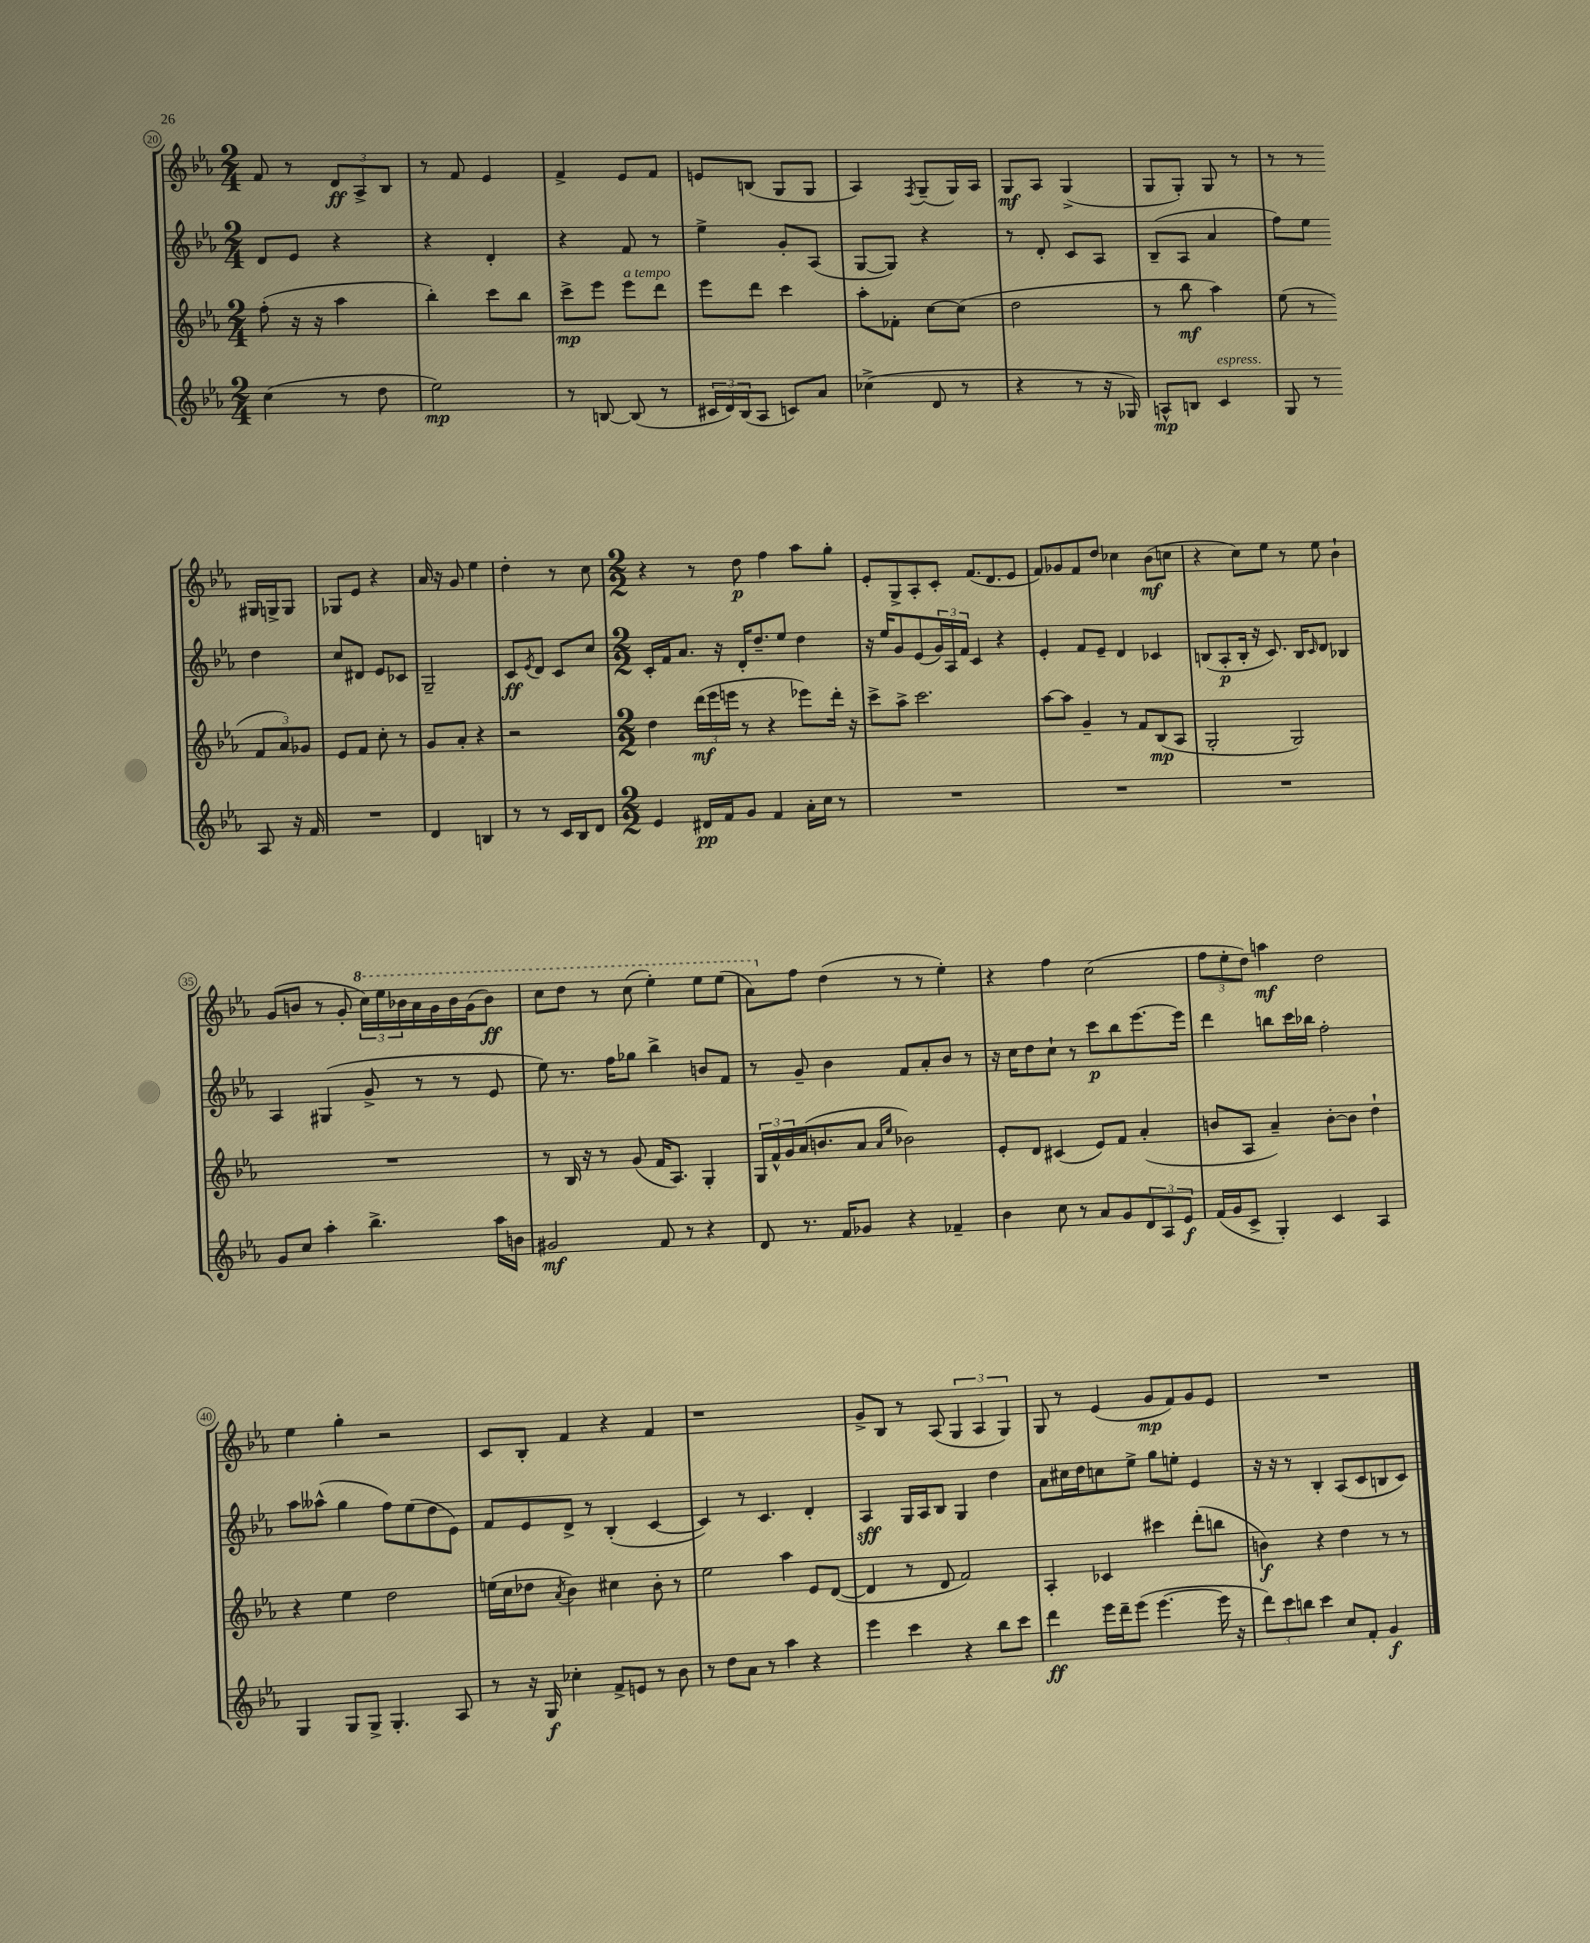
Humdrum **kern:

**kern	**dynam	**kern	**dynam	**kern	**dynam	**kern	**dynam
*part4	*part4	*part3	*part3	*part2	*part2	*part1	*part1
*staff4	*staff4	*staff3	*staff3	*staff2	*staff2	*staff1	*staff1
*clefG2	*	*clefG2	*	*clefG2	*	*clefG2	*
*k[b-e-a-]	*	*k[b-e-a-]	*	*k[b-e-a-]	*	*k[b-e-a-]	*
*M2/4	*	*M2/4	*	*M2/4	*	*M2/4	*
=20	=20	=20	=20	=20	=20	=20	=20
(4cc\	.	(8ff'\	.	8d/L	.	8f/	.
.	.	16r	.	8e-/J	.	8r	.
.	.	16r	.	.	.	.	.
8r	.	4aa-\	.	4r	.	12d/L	ff
.	.	.	.	.	.	12A-^/	.
8dd\	.	.	.	.	.	.	.
.	.	.	.	.	.	12B-/J	.
=21	=21	=21	=21	=21	=21	=21	=21
2ee-\)	mp	4bb-'\)	.	4r	.	8r	.
.	.	.	.	.	.	8f/	.
.	.	8ccc\L	.	4d'/	.	4e-/	.
.	.	8bb-\J	.	.	.	.	.
=22	=22	=22	=22	=22	=22	=22	=22
8r	.	8ccc^\L	mp	4r	.	4f^/	.
[8Bn/	.	8eee-\J	.	.	.	.	.
!	!	!LO:TX:a:i:t=a tempo	!	!	!	!	!
(8B/]	.	8eee-\L	.	8f/	.	8e-/L	.
8r	.	8ddd\J	.	8r	.	8f/J	.
=23	=23	=23	=23	=23	=23	=23	=23
24c#X/LL	.	8eee-\L	.	4ee-^\	.	8en/L	.
24d/)	.	.	.	.	.	.	.
(24B-/J	.	.	.	.	.	.	.
8A-/J	.	8ddd\J	.	.	.	(8Bn/J	.
8cn/L)	.	4ccc\	.	8g'/L	.	8G/L	.
8a-/J	.	.	.	(8A-/J	.	8G/J	.
=24	=24	=24	=24	=24	=24	=24	=24
(4cc-X^\	.	8aa-'\L	.	[8G/L	.	4A-/)	.
.	.	8f-X'\J	.	8G/J])	.	.	.
.	.	.	.	.	.	8qF/	.
8d/	.	[8cc\L	.	4r	.	(8G~/L	.
8r	.	(8cc\J]	.	.	.	16G/L)	.
.	.	.	.	.	.	16A-/JJ	.
=25	=25	=25	=25	=25	=25	=25	=25
4r	.	2dd\	.	8r	.	8G/L	mf
.	.	.	.	8d'/	.	8A-/J	.
8r	.	.	.	8c/L	.	(4G^/	.
16r	.	.	.	8A-/J	.	.	.
16G-X/)	.	.	.	.	.	.	.
=26	=26	=26	=26	=26	=26	=26	=26
8An^^/L	mp	8r	.	(8B-~/L	.	8G/L	.
8Bn/J	.	8bb-\	mf	8A-/J	.	8G'/J)	.
!LO:TX:a:i:t=espress.	!	!	!	!	!	!	!
4c/	.	4aa-\)	.	4a-/	.	8G/	.
.	.	.	.	.	.	8r	.
=27	=27	=27	=27	=27	=27	=27	=27
8G/	.	(8ee-\	.	8ff\L)	.	8r	.
8r	.	8r	.	8ee-\J	.	8r	.
8A-/	.	12f/L	.	4dd\	.	16G#X/LL	.
.	.	.	.	.	.	16Gn^/J	.
.	.	12a-/)	.	.	.	.	.
16r	.	.	.	.	.	8G/J	.
.	.	12g-X/J	.	.	.	.	.
16f/	.	.	.	.	.	.	.
!!LO:LB:g=z
=28	=28	=28	=28	=28	=28	=28	=28
2r	.	8e-/L	.	8cc/L	.	8G-X/L	.
.	.	8f/J	.	8d#X/J	.	8e-/J	.
.	.	8cc'\	.	8e-/L	.	4r	.
.	.	8r	.	8c-X/J	.	.	.
=29	=29	=29	=29	=29	=29	=29	=29
4d/	.	8g/L	.	2G~/	.	16a-/	.
.	.	.	.	.	.	16r	.
.	.	8a-'/J	.	.	.	8g/	.
4Bn/	.	4r	.	.	.	4ee-\	.
=30	=30	=30	=30	=30	=30	=30	=30
8r	.	2r	.	8c/L	ff	4dd'\	.
.	.	.	.	8qe-/	.	.	.
8r	.	.	.	8d/J	.	.	.
16c/LL	.	.	.	8c/L	.	8r	.
16B-/J	.	.	.	.	.	.	.
8d/J	.	.	.	8cc/J	.	8cc\	.
=31	=31	=31	=31	=31	=31	=31	=31
*M2/2	*	*M2/2	*	*M2/2	*	*M2/2	*
4e-/	.	4dd\	.	16c'/LL	.	4r	.
.	.	.	.	16f/J	.	.	.
.	.	.	.	8.a-/J	.	.	.
16d#X/LL	pp	(24ddd\LL	mf	.	.	8r	.
.	.	24eee-\	.	.	.	.	.
16f/J	.	.	.	16r	.	.	.
.	.	24eeen\JJ	.	.	.	.	.
8g/J	.	8r	.	16d'/KL	.	8dd\	p
.	.	.	.	8.dd~/	.	.	.
4f/	.	4r	.	.	.	4ff\	.
.	.	.	.	8ee-/J	.	.	.
16a-'\LL	.	8eee-X\L)	.	4dd\	.	8aa-\L	.
16cc\JJ	.	.	.	.	.	.	.
8r	.	16ddd'\Jk	.	.	.	8gg'\J	.
.	.	16r	.	.	.	.	.
=32	=32	=32	=32	=32	=32	=32	=32
1r	.	8ccc^\L	.	16r	.	8e-'/L	.
.	.	.	.	16ee-/KL	.	.	.
.	.	8aa-^\J	.	8g/	.	8G^/	.
.	.	2.ccc\	.	(8e-/	.	8A-'/	.
.	.	.	.	24g/L)	.	8c'/J	.
.	.	.	.	24A-/	.	.	.
.	.	.	.	24f/JJ	.	.	.
.	.	.	.	4c/	.	(8.f/L	.
.	.	.	.	.	.	8.d/	.
.	.	.	.	4r	.	.	.
.	.	.	.	.	.	8e-/J	.
=33	=33	=33	=33	=33	=33	=33	=33
1r	.	[8aa-\L	.	4e-'/	.	8f/L)	.
.	.	8aa-\J]	.	.	.	8g-X/	.
.	.	4g~/	.	8f/L	.	8f/	.
.	.	.	.	8e-~/J	.	8dd/J	.
.	.	8r	.	4d/	.	4cc-X\	.
.	.	8f/L	.	.	.	.	.
.	.	(8B-/	mp	4c-X/	.	(8b-\L	mf
.	.	8A-/J	.	.	.	8ccn\J	.
=34	=34	=34	=34	=34	=34	=34	=34
1r	.	2G'/	.	(8Bn/L	.	4r	.
.	.	.	.	8A-'/	p	.	.
.	.	.	.	16B'/Jk	.	8cc\L)	.
.	.	.	.	16r	.	.	.
.	.	.	.	8.c/)	.	8ee-\J	.
.	.	2G/)	.	.	.	8r	.
.	.	.	.	16B/KL	.	.	.
.	.	.	.	16qqc/	.	.	.
.	.	.	.	8d/J	.	8ee-\	.
.	.	.	.	4B-X/	.	4b-`\	.
!!LO:LB:g=z
=35	=35	=35	=35	=35	=35	=35	=35
8g/L	.	1r	.	4A-/	.	(8g/L	.
8cc/J	.	.	.	.	.	8bn/J	.
4aa-'\	.	.	.	(4G#X/	.	8r	.
.	.	.	.	.	.	8g'/	.
*	*	*	*	*	*	*8va	*
4.bb-^\	.	.	.	8g^/	.	24ccc\LL)	.
.	.	.	.	.	.	24eee-\	.
.	.	.	.	.	.	24bb-X\	.
.	.	.	.	8r	.	16aa-\	.
.	.	.	.	.	.	16gg\	.
.	.	.	.	8r	.	16bb-\	.
.	.	.	.	.	.	(16gg\J	.
16aa-\LL	.	.	.	8e-/	.	8bb-\J)	ff
16bn\JJ	.	.	.	.	.	.	.
=36	=36	=36	=36	=36	=36	=36	=36
2g#X/	mf	8r	.	8ee-\)	.	8ccc\L	.
.	.	16B-/	.	8.r	.	8ddd\J	.
.	.	16r	.	.	.	.	.
.	.	8r	.	.	.	8r	.
.	.	.	.	16ff\KL	.	.	.
.	.	(8g/	.	8gg-X\J	.	(8ccc\	.
8f/	.	16f/KL	.	4bb-^\	.	4eee-'\)	.
.	.	8.A-/J)	.	.	.	.	.
8r	.	.	.	.	.	.	.
4r	.	4G'/	.	8bn/L	.	8eee-\L	.
.	.	.	.	8f/J	.	(8eee-\J	.
=37	=37	=37	=37	=37	=37	=37	=37
8d/	.	24G/LL	.	8r	.	8aa-\L)	.
.	.	24f^^/	.	.	.	.	.
.	.	24g/	.	.	.	.	.
*	*	*	*	*	*	*X8va	*
8.r	.	(16a-/J	.	8g~/	.	8ff\J	.
.	.	8.bn/	.	.	.	.	.
.	.	.	.	4b-\	.	(4dd\	.
16f/KL	.	.	.	.	.	.	.
8g-X/J	.	8a-/J	.	.	.	.	.
.	.	16qqa-/LL	.	.	.	.	.
.	.	16qqee-/JJ	.	.	.	.	.
4r	.	2b-X\)	.	8f/L	.	8r	.
.	.	.	.	8a-'/	.	8r	.
4f-X~/	.	.	.	8b-/J	.	4ee-'\)	.
.	.	.	.	8r	.	.	.
=38	=38	=38	=38	=38	=38	=38	=38
4b-\	.	8e-'/L	.	16r	.	4r	.
.	.	.	.	16cc\KL	.	.	.
.	.	8d/J	.	8dd\	.	.	.
8cc\	.	(4c#X/	.	8cc`\J	.	4ff\	.
8r	.	.	.	8r	.	.	.
8a-/L	.	8e-/L)	.	8ccc\L	p	(2cc\	.
8g/	.	8f/J	.	8bb-\	.	.	.
12d/	.	(4a-'/	.	[8.eee-\	.	.	.
12A-/	.	.	.	.	.	.	.
12e-/J	f	.	.	.	.	.	.
.	.	.	.	16eee-\Jk]	.	.	.
=39	=39	=39	=39	=39	=39	=39	=39
(16f/LL	.	8bn/L	.	4ddd\	.	12ff\L	.
16g/J	.	.	.	.	.	.	.
.	.	.	.	.	.	12ee-'\	.
8c^/J	.	8A-/J	.	.	.	.	.
.	.	.	.	.	.	12dd\J)	.
4G'/)	.	4a-~/)	.	8bbn\L	.	4aan\	mf
.	.	.	.	16ccc\L	.	.	.
.	.	.	.	16bb-X\JJ	.	.	.
4c/	.	[8b'\L	.	2ff'\	.	2dd\	.
.	.	8b\J]	.	.	.	.	.
4A-/	.	4dd`\	.	.	.	.	.
!!LO:LB:g=z
=40	=40	=40	=40	=40	=40	=40	=40
4G/	.	4r	.	8aa-\L	.	4ee-\	.
.	.	.	.	(8aa--X^^\J	.	.	.
8G/L	.	4ee-\	.	4gg\	.	4gg'\	.
8G^/J	.	.	.	.	.	.	.
4.G'/	.	2dd\	.	8ff\L)	.	2r	.
.	.	.	.	(8ee-\	.	.	.
.	.	.	.	8dd\	.	.	.
8A-/	.	.	.	8e-\J)	.	.	.
=41	=41	=41	=41	=41	=41	=41	=41
8r	.	(16een\LL	.	8f/L	.	8c/L	.
.	.	16cc\J	.	.	.	.	.
16r	.	8dd-X\J	.	8e-/	.	8B-'/J	.
16G/	f	.	.	.	.	.	.
.	.	8qa-/	.	.	.	.	.
4cc-X'\	.	4b-\)	.	8d^/J	.	4f/	.
.	.	.	.	8r	.	.	.
8f^/L	.	4cc#X\	.	(4B-'/	.	4r	.
8en/J	.	.	.	.	.	.	.
8r	.	8b-'\	.	[4c/	.	4f/	.
8b-\	.	8r	.	.	.	.	.
=42	=42	=42	=42	=42	=42	=42	=42
8r	.	2ee-\	.	4c/])	.	1r	.
8dd\L	.	.	.	.	.	.	.
8a-\J	.	.	.	8r	.	.	.
8r	.	.	.	4.c/	.	.	.
4aa-\	.	4aa-\	.	.	.	.	.
4r	.	8e-/L	.	4d'/	.	.	.
.	.	([8d/J	.	.	.	.	.
=43	=43	=43	=43	=43	=43	=43	=43
4eee-\	.	4d/]	.	4A-/	sff	8g^/L	.
.	.	.	.	.	.	8B-/J	.
4ccc\	.	8r	.	16G/LL	.	8r	.
.	.	.	.	16A-/J	.	.	.
.	.	8d/	.	8B-/J	.	(8A-/	.
4r	.	2f/)	.	4G/	.	6G/	.
.	.	.	.	.	.	6A-/	.
8bb-\L	.	.	.	4dd\	.	.	.
.	.	.	.	.	.	6G/)	.
8ccc\J	.	.	.	.	.	.	.
=44	=44	=44	=44	=44	=44	=44	=44
4ddd\	ff	4A-'/	.	8a-\L	.	8G/	.
.	.	.	.	16cc#X\L	.	8r	.
.	.	.	.	16dd\J	.	.	.
16eee-\LL	.	4c-X/	.	8ccn\	.	(4e-/	.
16ddd~\J	.	.	.	.	.	.	.
(8eee-\J	.	.	.	8ee-^\J	.	.	.
[4.eee-\	.	4ccc#X\	.	8gg\L	.	8g/L	mp
.	.	.	.	8een'\J	.	8f/)	.
.	.	(8ddd'\L	.	4e-/	.	8g/	.
16eee-\]	.	8bbn\J	.	.	.	8e-/J	.
16r	.	.	.	.	.	.	.
=45	=45	=45	=45	=45	=45	=45	=45
12ddd\L)	.	4bn\)	f	16r	.	1r	.
.	.	.	.	16r	.	.	.
12ccc\	.	.	.	.	.	.	.
.	.	.	.	8r	.	.	.
12bbn\J	.	.	.	.	.	.	.
4ccc\	.	4r	.	4B-'/	.	.	.
8cc/L	.	4dd\	.	(8A-/L	.	.	.
8f'/J	.	.	.	8c/	.	.	.
4g/	f	8r	.	8Bn/	.	.	.
.	.	8r	.	8c/J)	.	.	.
==	==	==	==	==	==	==	==
*-	*-	*-	*-	*-	*-	*-	*-
